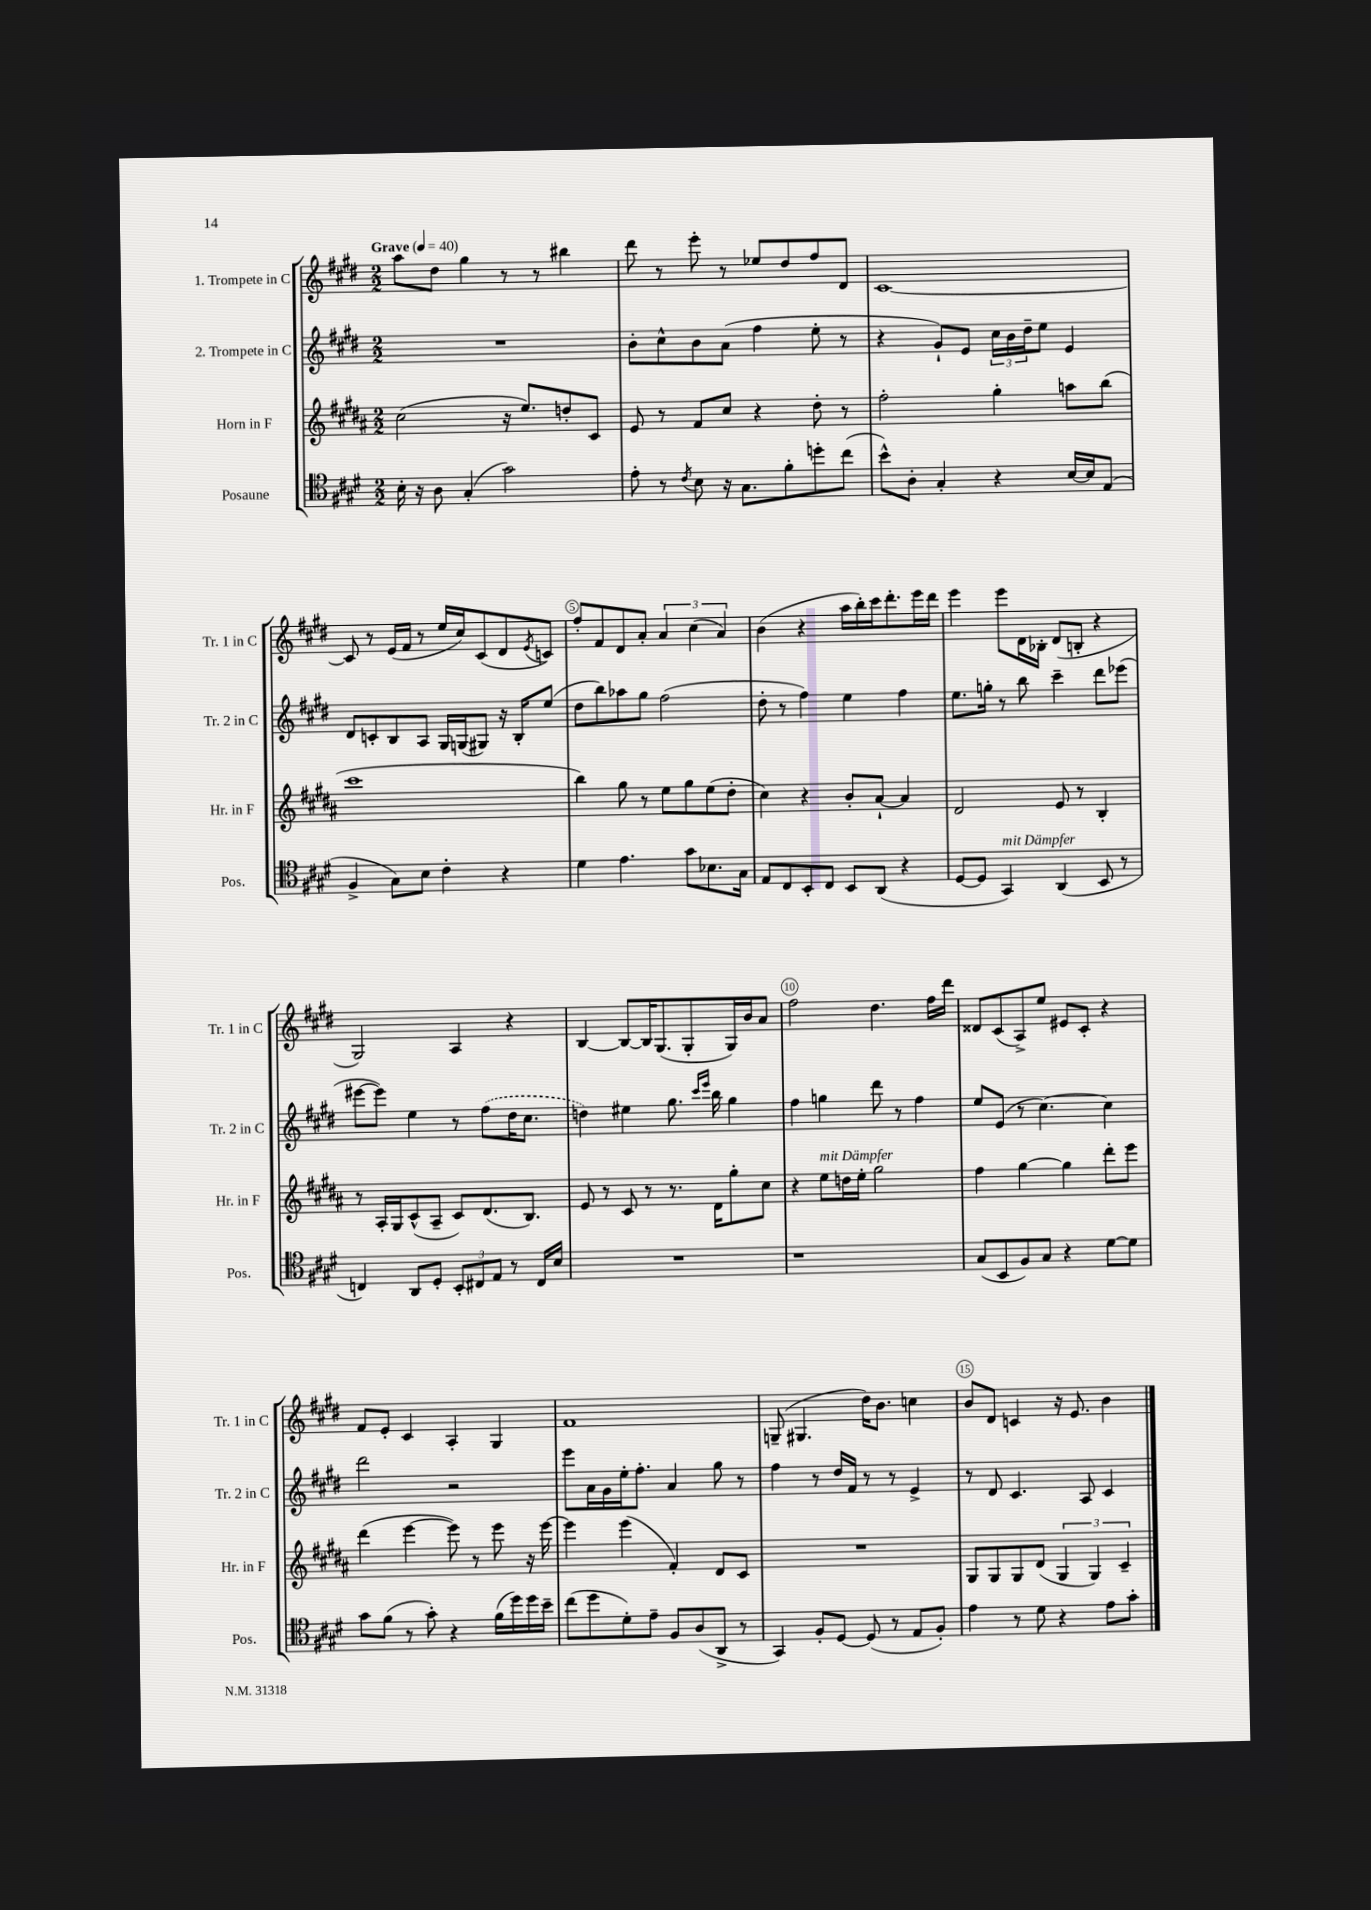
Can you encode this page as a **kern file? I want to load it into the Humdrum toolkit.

**kern	**kern	**kern	**kern
*part4	*part3	*part2	*part1
*staff4	*staff3	*staff2	*staff1
*I"Posaune	*I"Horn in F	*I"2. Trompete in C	*I"1. Trompete in C
*I'Pos.	*I'Hr. in F	*I'Tr. 2 in C	*I'Tr. 1 in C
*clefC4	*clefG2	*clefG2	*clefG2
*k[f#c#g#d#]	*k[f#c#g#d#a#]	*k[f#c#g#d#]	*k[f#c#g#d#]
*M2/2	*M2/2	*M2/2	*M2/2
*MM40	*MM40	*MM40	*MM40
=1	=1	=1	=1
!	!	!	!LO:TX:a:B:t=Grave
16B'\	(2cc#\	1r	8aa\L
16r	.	.	.
8A\	.	.	8dd#\J
(4G#'/	.	.	4gg#\
2g#\)	16r	.	8r
.	8.ee/L)	.	.
.	.	.	8r
.	8ddn'/	.	4bb#X\
.	8c#/J	.	.
=2	=2	=2	=2
8e'\	8e/	8b'\L	8ddd#\
8r	8r	8cc#^^\	8r
8qc#/	.	.	.
8B\	8f#/L	8b\	8eee'\
16r	8cc#/J	(8a\J	8r
8.G#\L	.	.	.
.	4r	4ff#\	8ee-X/L
8f#'\	.	.	8dd#/
8ddn'\	8dd#'\	8ee'\	8ff#/
(8cc#\J	8r	8r	8d#/J
=3	=3	=3	=3
8b^^\L)	2ff#'\	4r	[1c#
8A'\J	.	.	.
4G#'/	.	8g#`/L)	.
.	.	8e/J	.
4r	4gg#'\	24cc#\LL	.
.	.	24b\	.
.	.	24dd#~\J	.
.	.	8ee\J	.
[16B/LL	8aan\L	4e/	.
16B/J]	.	.	.
(8E/J	(8bb\J	.	.
!!LO:LB:g=z
=4	=4	=4	=4
4F#^/	1ccc#	8d#/L	8c#/]
.	.	8cn'/	8r
8G#\L)	.	8B/	(16e/LL
.	.	.	16f#/JJ
8B\J	.	8A/J	8r
4c#'\	.	16G#/LL	16ee/LL
.	.	(16Gn/J	16cc#/J)
.	.	8G#X/J)	(8c#/
4r	.	16r	8d#/
.	.	16B'/KL	.
.	.	.	8qe/
.	.	(8ee/J	8cn/J)
=5	=5	=5	=5
4d#\	4bb\)	8dd#\L	8ff#'/L
.	.	8bb\)	8f#/
4.e\	8gg#\	8aa-X\	8d#/
.	8r	8gg#\J	8a'/J
.	8ee\L	(2ff#\	6a/
8g#\L	8gg#\	.	.
.	.	.	(6cc#\
8.B-X\	(8ee\	.	.
.	.	.	6a/)
.	8dd#'\J	.	.
16G#\Jk	.	.	.
=6	=6	=6	=6
8E/L	4cc#\)	8dd#'\	(4b\
8C#/	.	8r	.
8BB'/	4r	4ff#\)	4r
8C#/J	.	.	.
8BB/L	8b'/L	4ee\	16aa\LL
.	.	.	16bb'\)
(8AA/J	[8a#`/J	.	16ccc#\J
.	.	.	8.ddd#'\
4r	4a#/]	4ff#\	.
.	.	.	16eee\L
.	.	.	16ddd#\JJ
=7	=7	=7	=7
[8D#/L	2d#/	8.ee\L	4eee\
8D#/J]	.	.	.
.	.	16ggn'\Jk	.
!LO:TX:a:i:t=mit Dämpfer	!	!	!
4GG#/)	.	8r	8eee\L
.	.	8bb\	16d#\L
.	.	.	16B-X'\JJ
(4AA/	8e/	4ccc#~\	(8d#/L
.	8r	.	8Bn'/J
8BB/	4B'/	8ddd#\L	4r
8r	.	(8eee-X\J	.
!!LO:LB:g=z
=8	=8	=8	=8
4Cn/)	8r	[8eee#X\L	2G#/)
.	16A#'/LL	8eee#\J])	.
.	16G#/J	.	.
8AA/L	(8c#^^/	4ee\	.
8D#'/J	8A#~/J	.	.
12BB'/L	8c#/L)	8r	4A/
12C#X/	.	.	.
.	(8.d#/	(8ff#\L	.
12E/J	.	.	.
8r	.	16dd#\K	4r
.	8.B/J)	8.cc#\J	.
16C#/LL	.	.	.
16B/JJ	.	.	.
=9	=9	=9	=9
1r	8e/	4ddn\)	[4B/
.	8r	.	.
.	8c#/	4ee#X\	8B/L_
.	8r	.	16B/K]
.	.	.	(8.G#/
.	8.r	8.gg#\	.
.	.	.	8G#'/
.	.	16qqccc#/LL	.
.	.	16qqeee/JJ	.
.	16d#\KL	16bb\	.
.	8gg#'\	4gg#\	16G#/L)
.	.	.	16b/J
.	8cc#\J	.	8a/J
=10	=10	=10	=10
1r	4r	4ff#\	2ff#\
!	!LO:TX:a:i:t=mit Dämpfer	!	!
.	8ee\L	4ggn\	.
.	16ddn\L	.	.
.	16ee'\JJ	.	.
.	2gg#\	8ddd#\	4.dd#\
.	.	8r	.
.	.	4ff#\	.
.	.	.	16ff#\LL
.	.	.	16ddd#\JJ
=11	=11	=11	=11
(8G#/L	4ff#\	8ee/L	8d##X/L
8BB/	.	(8e/J	(8c#/
8F#/)	[4gg#\	8r	8A^/)
8G#/J	.	[4.cc#\)	8ee/J
4r	4gg#\]	.	8e#X/L
.	.	.	8c#'/J
[8d#\L	8ddd#'\L	4cc#\]	4r
8d#\J]	8eee\J	.	.
!!LO:LB:g=z
=12	=12	=12	=12
8g#\L	(4ddd#\	2ddd#\	8f#/L
(8f#\J	.	.	8e'/J
8r	[4eee\	.	4c#/
8g#'\)	.	.	.
4r	8eee\])	2r	4A'/
.	8r	.	.
(16f#\LL	8eee\	.	4G#/
16dd#\)	.	.	.
16dd#\	16r	.	.
16b~\JJ	[16eee\	.	.
=13	=13	=13	=13
(8cc#\L	4eee\]	8eee\L	1f#
8dd#\	.	16a\L	.
.	.	16g#\	.
8d#'\)	(4eee\	16ee'\J	.
.	.	8.ff#'\J	.
8e~\J	.	.	.
8F#/L	4f#'/)	4a/	.
(8A/	.	.	.
8AA^/J	8d#/L	8gg#\	.
8r	8c#/J	8r	.
=14	=14	=14	=14
4GG#/)	1r	4ff#\	(8Gn~/
.	.	.	4.G#X/
8F#'/L	.	8r	.
[8D#/J	.	16dd#/LL	.
.	.	16f#/JJ	.
(8D#/]	.	8r	16dd#\KL)
.	.	.	8.b\J
8r	.	8r	.
8E/L	.	4e^/	4ccn\
8F#'/J)	.	.	.
=15	=15	=15	=15
4e\	8G#/L	8r	8b/L
.	8G#/	8d#/	8d#/J
8r	8G#/	4.c#/	4cn/
8d#\	(8d#/J	.	.
4r	6G#/	.	16r
.	.	.	8.e/
.	.	8A/	.
.	6G#/)	.	.
8e\L	.	4c#/	4b\
.	6c#~/	.	.
8g#'\J	.	.	.
==	==	==	==
*-	*-	*-	*-
